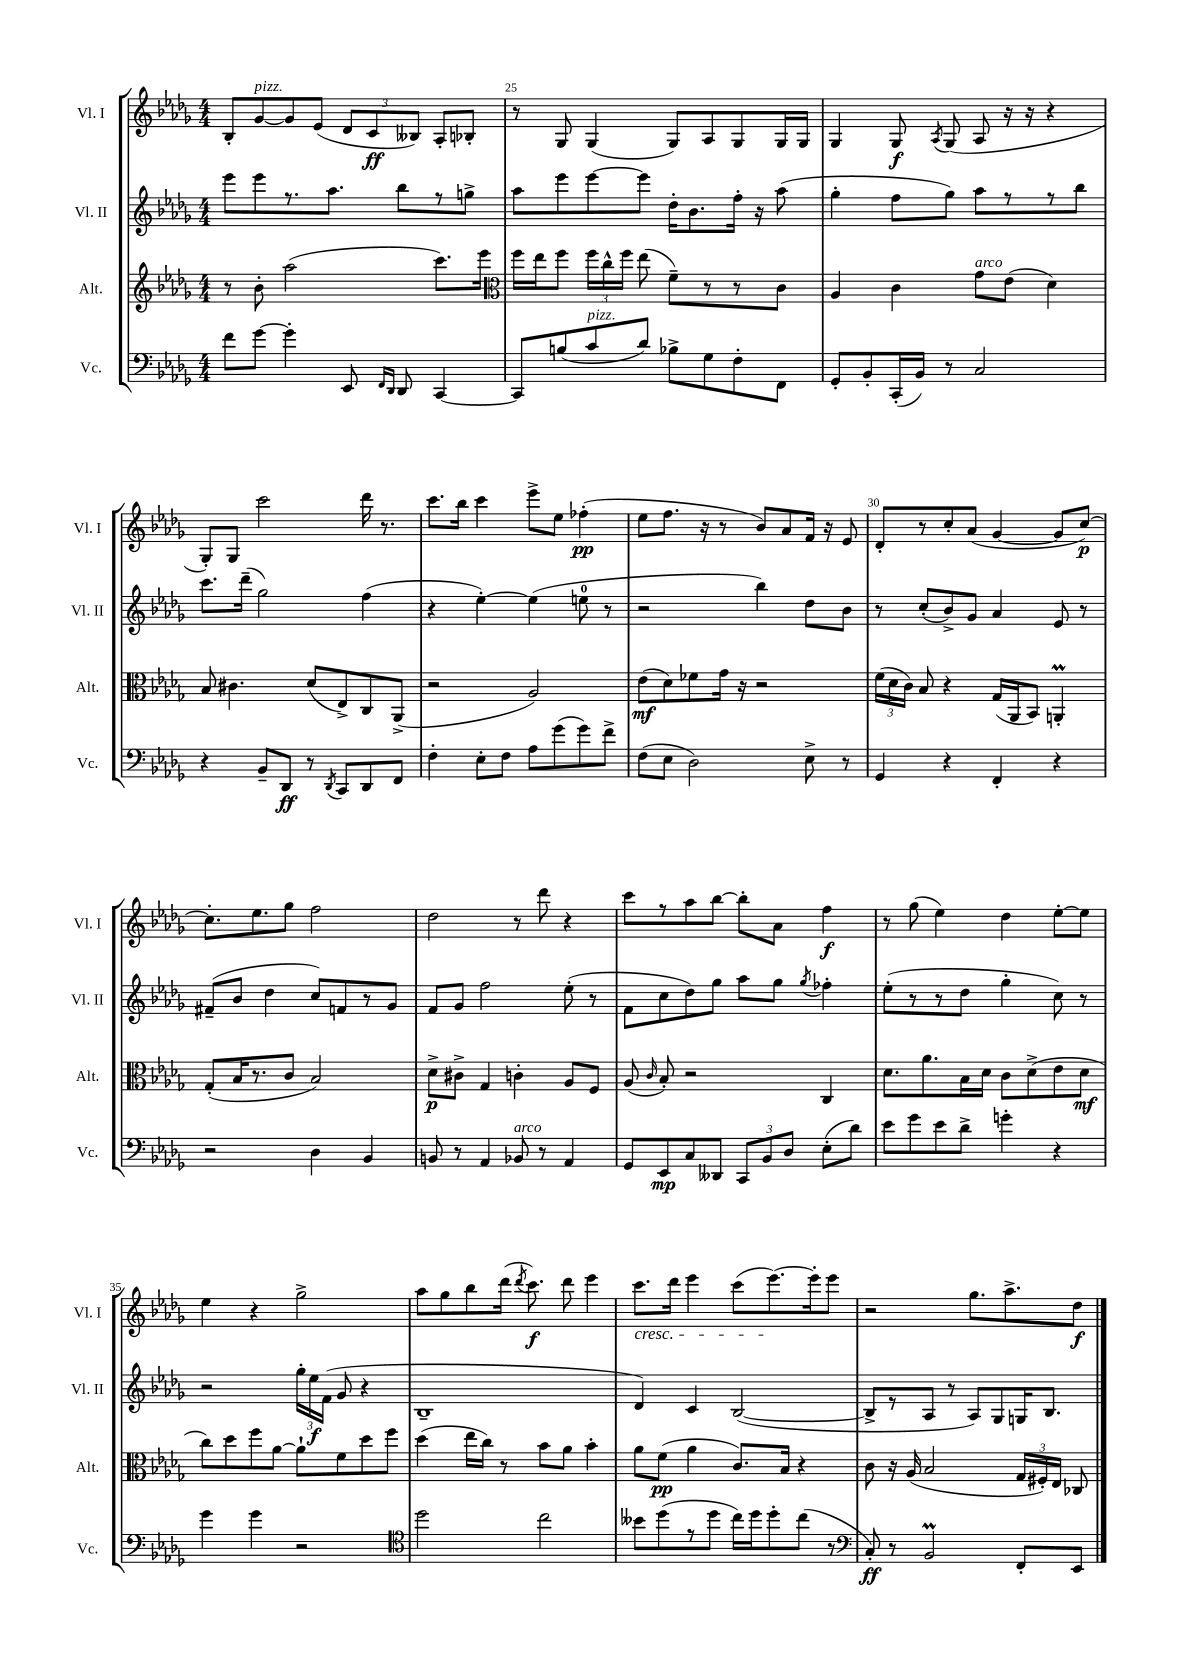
<<
\new StaffGroup <<
\new Staff = "s0" \with { instrumentName = "Vl. I" shortInstrumentName = "Vl. I" } {
    \clef treble \key des \major \numericTimeSignature \time 4/4
    \autoBeamOff bes8[-. ges'8~^\markup { \italic "pizz." } ges'8 ees'8]( \tuplet 3/2 { des'8[ c'8\ff beses8]) } aes8[-. bes8]-. |
    r8 ges8 ges4( ges8[) aes8 ges8 ges16 ges16] |
    ges4 ges8\f \acciaccatura { aes8 } ges8( aes8 r16 r16 r4 |
    ges8[-.) ges8] c'''2 des'''16 r8. |
    c'''8.[ bes''16] c'''4 ees'''8[-> ees''8] fes''4-.\pp( |
    ees''8[ f''8.] r16 r8 bes'8[) aes'8 f'16] r16 ees'8 |
    des'8[-. r8 c''8-. aes'8]( ges'4~ ges'8[ c''8]~\p) |
    c''8.[-. ees''8. ges''8] f''2 |
    des''2 r8 des'''8 r4 |
    c'''8[ r8 aes''8 bes''8]~ bes''8[-. aes'8] f''4\f |
    r8 ges''8( ees''4) des''4 ees''8[~-. ees''8] |
    ees''4 r4 ges''2-> |
    aes''8[ ges''8 bes''8 des'''16]( \acciaccatura { des'''8 } c'''8.\f) des'''8 ees'''4 |
    c'''8.[\cresc des'''16] ees'''4 c'''8[( ees'''8.~\!) ees'''16-. ees'''8] |
    r2 ges''8.[ aes''8.-> des''8]\f \bar "|." |
}
\new Staff = "s1" \with { instrumentName = "Vl. II" shortInstrumentName = "Vl. II" } {
    \clef treble \key des \major \numericTimeSignature \time 4/4
    \autoBeamOff ees'''8[ ees'''8 r8. aes''8.] bes''8[ r8 g''8]-> |
    aes''8[ ees'''8 ees'''8~ ees'''8] des''16[-. bes'8. f''16]-. r16 aes''8( |
    ges''4-. f''8[ ges''8]) aes''8[ r8 r8 bes''8] |
    c'''8.[ des'''16]--( ges''2) f''4( |
    r4 ees''4~-.) ees''4( e''8-0 r8 |
    r2 bes''4) des''8[ bes'8] |
    r8 c''8[-.( bes'8->) ges'8] aes'4 ees'8 r8 |
    fis'8[--( bes'8] des''4 c''8[) f'8 r8 ges'8] |
    f'8[ ges'8] f''2 ees''8-.( r8 |
    f'8[ c''8 des''8) ges''8] aes''8[ ges''8] \acciaccatura { ges''8 } fes''4-. |
    ees''8[-.( r8 r8 des''8] ges''4-. c''8) r8 |
    r2 \tuplet 3/2 { ges''16[-. ees''16\f f'16]( } ges'8 r4 |
    bes1-- |
    des'4) c'4 bes2~( |
    bes8[-> r8 aes8] r8 aes8[) ges8 g16 bes8.] \bar "|." |
}
\new Staff = "s2" \with { instrumentName = "Alt." shortInstrumentName = "Alt." } {
    \clef treble \key des \major \numericTimeSignature \time 4/4
    \autoBeamOff r8 bes'8-. aes''2( c'''8.[) ees'''16] |
    \clef alto f''16[ ees''16 f''8] \tuplet 3/2 { f''16[ c''16-^ f''16] } ees''8( f'8[--) r8 r8 c'8] |
    aes4 c'4 ges'8[^\markup { \italic "arco" } ees'8]( des'4) |
    bes8 cis'4. des'8[( ees8->) c8 aes,8]->( |
    r2 aes2) |
    ees'8[\mf( des'8) fes'8 ges'16] r16 r2 |
    \tuplet 3/2 { f'16[( des'16 c'16]) } bes8 r4 ges16[( aes,16 bes,8]) a,4-.\prall |
    ges8[-.( bes16 r8. c'8] bes2) |
    des'8[->\p cis'8]-> ges4 c'4-. aes8[ f8] |
    aes8( \grace { c'16 } bes8-.) r2 c4 |
    des'8.[ aes'8. bes16 des'16] c'8[ des'8->( ees'8 des'8]\mf |
    c''8[) des''8 f''8 aes'8]~ aes'8[-! f'8 des''8 f''8] |
    des''4( ees''16[ c''16]) r8 bes'8[ aes'8] bes'4-. |
    aes'8[ f'8]\pp( aes'4 c'8.[) bes16] r4 |
    c'8 r16 aes16( bes2 \tuplet 3/2 { ges16[ fis16-.) ees16] } ces8 \bar "|." |
}
\new Staff = "s3" \with { instrumentName = "Vc." shortInstrumentName = "Vc." } {
    \clef bass \key des \major \numericTimeSignature \time 4/4
    \autoBeamOff f'8[ ges'8]~ ges'4-. ees,8 \grace { f,16[ des,16] } des,8 c,4~ |
    c,8[ b8( c'8^\markup { \italic "pizz." } des'8]) bes8[-> ges8 f8-. f,8] |
    ges,8[-. bes,8-. c,16-.( bes,16]) r8 c2 |
    r4 bes,8[-- des,8]\ff r8 \acciaccatura { des,8 } c,8[ des,8 f,8] |
    f4-. ees8[-. f8] aes8[ ges'8( ges'8) f'8]-> |
    f8[( ees8] des2) ees8-> r8 |
    ges,4 r4 f,4-. r4 |
    r2 des4 bes,4 |
    b,8 r8 aes,4 bes,8^\markup { \italic "arco" } r8 aes,4 |
    ges,8[ ees,8\mp c8 deses,8] \tuplet 3/2 { c,8[ bes,8 des8] } ees8[-.( des'8]) |
    ees'8[ ges'8 ees'8 des'8]-> g'4-. r4 |
    ges'4 ges'4 r2 |
    \clef tenor des''2 c''2 |
    beses'8[ des''8( r8 des''8] c''16[) des''16 des''8-. c''8]( r8 |
    \clef bass c8-.\ff) r8 bes,2\prall f,8[-. ees,8] \bar "|." |
}
>>
>>
\layout { \context { \Score currentBarNumber = #24 \override BarNumber.break-visibility = ##(#f #t #t) barNumberVisibility = #(every-nth-bar-number-visible 5) } }
